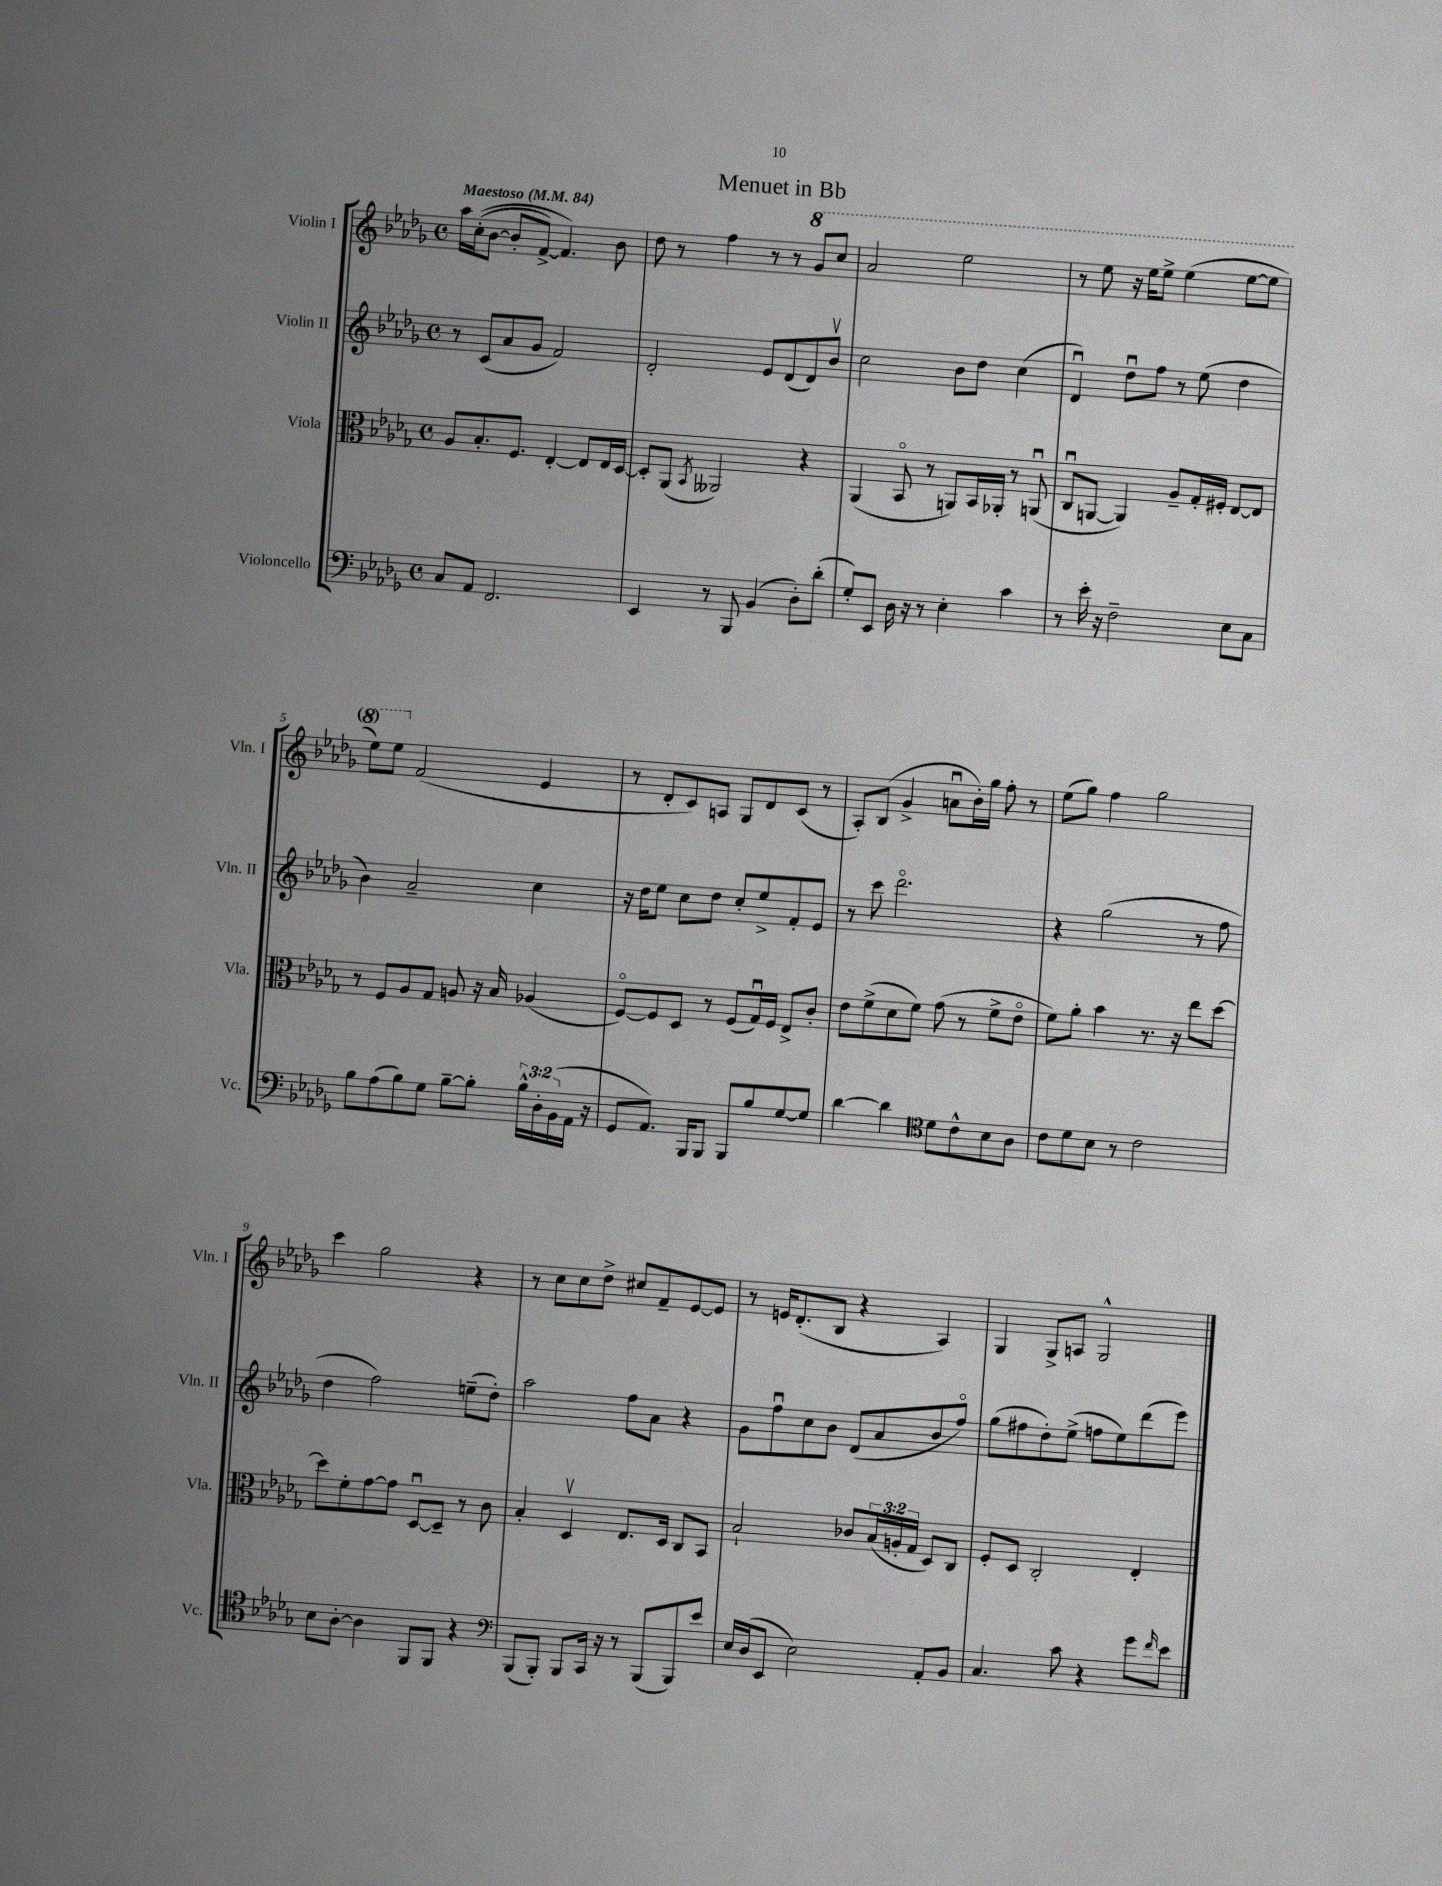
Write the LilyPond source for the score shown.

\header { title = "Menuet in Bb" }
<<
\new StaffGroup <<
\new Staff = "s0" \with { instrumentName = "Violin I" shortInstrumentName = "Vln. I" } {
    \clef treble \key des \major \defaultTimeSignature \time 4/4 \tempo "Maestoso" 4 = 84
    aes''16 c''16-.(\( bes'8~ bes'8-. f'8~->) f'4.\) bes'8 |
    des''8 r8 f''4 r8 r8 \ottava #1 ges''8 c'''8 |
    aes''2 ees'''2 |
    r8 ees'''8 r16 ees'''16 ees'''8-> ees'''4( ees'''8~ ees'''8 |
    ees'''8) ees'''8 \ottava #0 f'2( ees'4 |
    r8 des'8-. c'8) a8 ges8 des'8 c'8( r8 |
    aes8-.) bes8( ges'4-> a'8\downbow bes'16-.) ges''16 f''8-. r8 |
    ees''8( ges''8) f''4 ges''2 |
    c'''4 ges''2 r4 |
    r8 c''8 c''8 des''8-> cis''8 f'8-- ees'8~ ees'8 |
    r8 e'16 des'8.-.( bes8 r4 aes4) |
    ges4 ges8-> a8 ges2-^ \bar "|." |
}
\new Staff = "s1" \with { instrumentName = "Violin II" shortInstrumentName = "Vln. II" } {
    \clef treble \key des \major \defaultTimeSignature \time 4/4
    r8 c'8( aes'8 ges'8 f'2) |
    des'2-. ees'8 des'8( des'8) bes'8\upbow |
    c''2 bes'8 des''8 c''4( |
    des'4\downbow) des''8\downbow f''8 r8 ees''8( des''4 |
    bes'4) aes'2-- c''4 |
    r16 des''16 ees''8 c''8 des''8 c''8-. ees''8-> f'8-. ees'8 |
    r8 c'''8 des'''2.\flageolet |
    r4 ges''2( r8 f''8 |
    des''4 f''2) e''8--( des''8-.) |
    aes''2 f''8 aes'8 r4 |
    ges'8 f''8\downbow c''8 bes'8 des'8( aes'8 bes'8 f''8\flageolet) |
    ges''8( fis''8 des''8-.) ees''8->( f''8 ees''8) des'''8( ees'''8) \bar "|." |
}
\new Staff = "s2" \with { instrumentName = "Viola" shortInstrumentName = "Vla." } {
    \clef alto \key des \major \defaultTimeSignature \time 4/4 \override Staff.TupletNumber.text = #tuplet-number::calc-fraction-text
    aes8 bes8.-. f8. ees4~-. ees8 ees16 des16~ |
    des8-. aes,8( \acciaccatura { bes,8 } aeses,2) r4 |
    aes,4( bes,8\flageolet r8 a,8) bes,16 aes,16-. r8 a,8\downbow( |
    c8\downbow a,8~ a,4) aes8-- ges16-. fis16-. ees8~ ees8 |
    r8 f8 aes8 ges8 a8 r16 bes16 aes4( |
    f8~\flageolet) f8 des8 r8 f8( ges16\downbow) f16 ees8-> c'8-. |
    ees'8 f'8->( des'8 f'8) ges'8( r8 f'8-> ees'8\flageolet |
    f'8) aes'8-. bes'4 r8. r16 ees''8 des''8~ |
    des''8 f'8-. ges'8~ ges'8 des8~\downbow des8-- r8 c'8 |
    bes4-. des4\upbow ees8. des16 c8 bes,8 |
    bes2-! ces'8 \tuplet 3/2 { bes16( a16-. ges16 } des8) c8 |
    f8-. des8 c2-. ees4-. \bar "|." |
}
\new Staff = "s3" \with { instrumentName = "Violoncello" shortInstrumentName = "Vc." } {
    \clef bass \key des \major \defaultTimeSignature \time 4/4 \override Staff.TupletNumber.text = #tuplet-number::calc-fraction-text
    c8 aes,8 f,2. |
    ees,4 r8 bes,,8 bes,4( des8-.) des'8-.( |
    ges8-.) ees,8 des16 r16 r8 ees4-. c'4 |
    r8 ees'16-. r16 f2-- ees8 c8 |
    bes8 aes8( bes8) ges8 bes8~-- bes8-. \tuplet 3/2 { bes16-^ des16-. bes,16( } aes,16 r16 |
    ges,8 aes,8.) bes,,16 bes,,8 bes,,8 bes8 ges8~ ges8 |
    des'4~ des'4 \clef tenor des'8 c'8-^ bes8 aes8 |
    c'8 des'8 bes8 r8 c'2 |
    bes8 aes8~-. aes4 f,8 f,8 r4 |
    \clef bass bes,,8( bes,,8-.) bes,,8 c,16 r16 r8 bes,,8( bes,,8) ees'8 |
    ees16 des16( ees,8 ees2) aes,8-. bes,8 |
    c4. c'8 r4 ges'8 \grace { f'16 } ees'8 \bar "|." |
}
>>
>>
